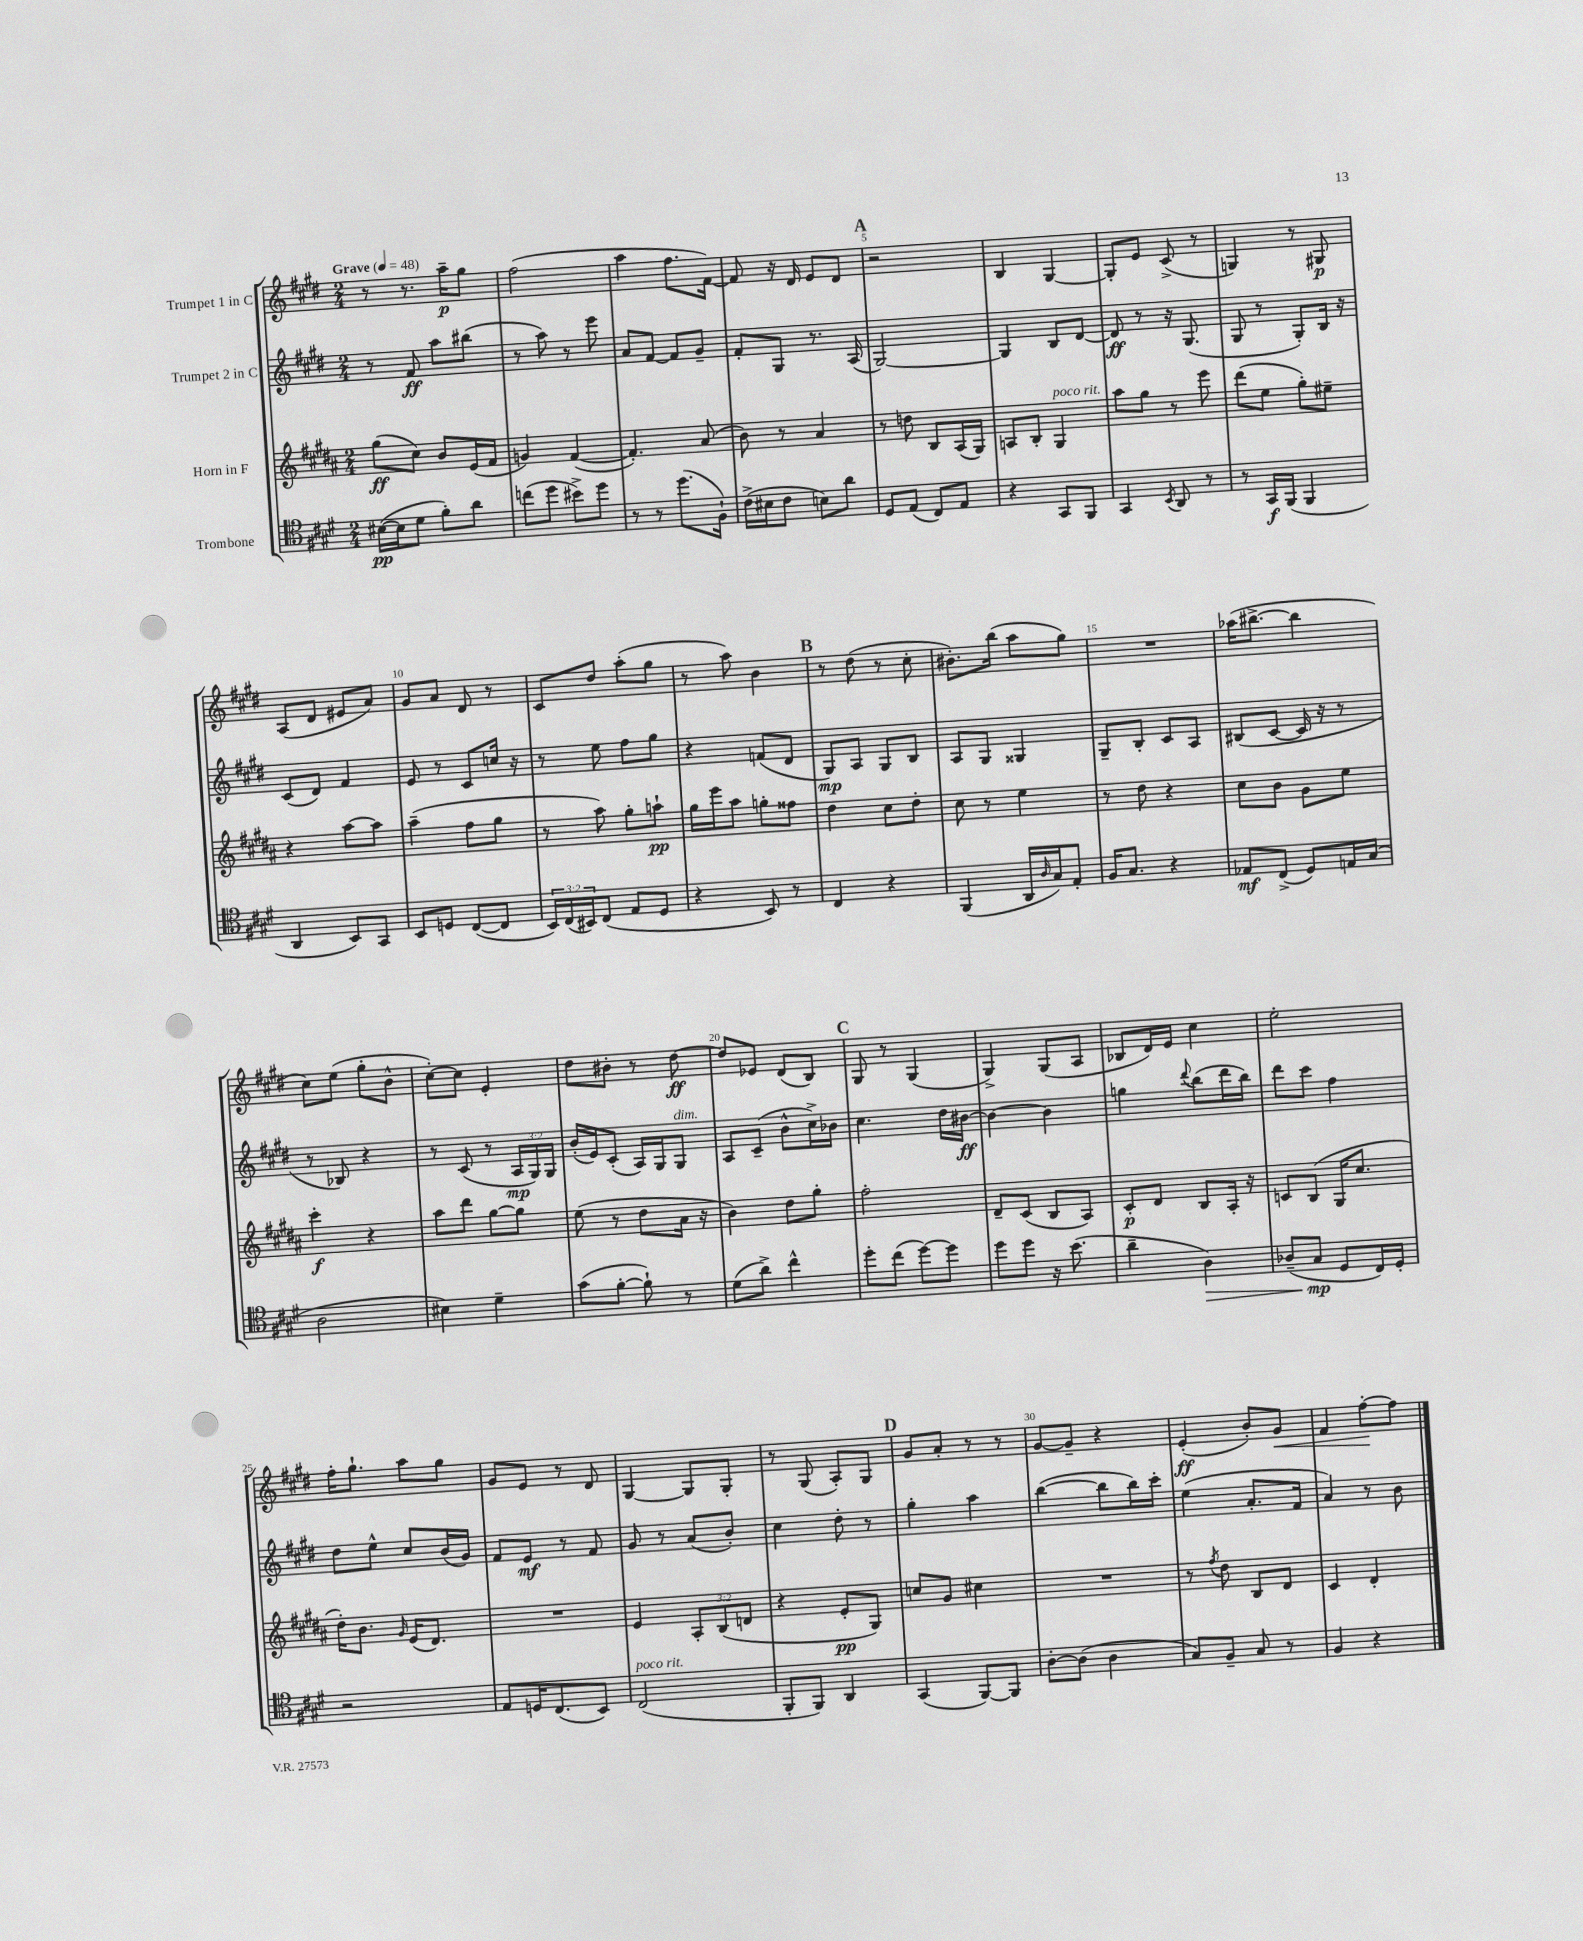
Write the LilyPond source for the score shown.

<<
\new StaffGroup <<
\new Staff = "s0" \with { instrumentName = "Trumpet 1 in C" } {
    \clef treble \key e \major \numericTimeSignature \time 2/4 \tempo "Grave" 4 = 48
    r8 r8. a''16--\p gis''8 |
    fis''2( |
    a''4 fis''8. fis'16~) |
    fis'8 r16 dis'16 e'8 dis'8 |
    \mark \markup { \bold "A" } r2 |
    b4 gis4~ |
    gis8-. e'8 cis'8->( r8 |
    g4) r8 gis8\p |
    a8( dis'8 eis'8 a'8) |
    gis'8 a'8 dis'8 r8 |
    cis'8 dis''8 a''8-.( gis''8 |
    r8 a''8) b'4 |
    \mark \markup { \bold "B" } r8 dis''8( r8 cis''8-. |
    bis'8.-.) b''16( a''8 gis''8) |
    R2 |
    aes''16( bis''8.~-> bis''4 |
    cis''8) e''8( gis''8-. b'8-^ |
    cis''8~-.) cis''8 e'4-. |
    dis''8 bis'8-. r8 dis''8~\ff |
    dis''8 ees'8 dis'8( b8) |
    \mark \markup { \bold "C" } gis8 r8 gis4( |
    gis4->) gis8( a8 |
    bes8 dis'16) e'16 cis''4 |
    e''2-. |
    fis''16-. gis''8.-! a''8 gis''8 |
    gis'8 e'8 r8 dis'8 |
    gis4~ gis8 gis8-. |
    r8 gis8( a8-.) gis8 |
    \mark \markup { \bold "D" } gis'8 a'8-. r8 r8 |
    gis'8~ gis'8-- r4 |
    e'4-.\ff( b'8-.) gis'8\< |
    fis'4 fis''8~-.\! fis''8 \bar "|." |
}
\new Staff = "s1" \with { instrumentName = "Trumpet 2 in C" } {
    \clef treble \key e \major \numericTimeSignature \time 2/4 \override Staff.TupletNumber.text = #tuplet-number::calc-fraction-text
    r8 fis'8\ff a''8 bis''8( |
    r8 a''8) r8 e'''8 |
    a'8 fis'8~ fis'8 gis'8-- |
    fis'8-. gis8 r8. a16( |
    \mark \markup { \bold "A" } gis2~) |
    gis4 b8 dis'8~ |
    dis'8\ff r8 r16 gis8.( |
    gis8 r8 gis8-.) b16 r16 |
    cis'8( dis'8) fis'4 |
    e'8 r8 cis'8 c''16 r16 |
    r8 e''8 fis''8 gis''8 |
    r4 f'8( dis'8 |
    \mark \markup { \bold "B" } gis8\mp) a8 gis8 b8 |
    a8 gis8 gisis4 |
    gis8-- b8-. cis'8 a8 |
    bis8( cis'8~ cis'16 r16 r8 |
    r8 bes8) r4 |
    r8 cis'8( r8 \tuplet 3/2 { a16\mp gis16) gis16 } |
    b'16-.( e'16) cis'8-.( a16) gis16 gis8^\markup { \italic "dim." } |
    a8 cis'8--( b'8-^ cis''16->) bes'16 |
    \mark \markup { \bold "C" } cis''4. dis''16 bis'16~\ff |
    bis'4~ bis'4 |
    g''4 \appoggiatura { dis'''8 } b''8( dis'''16 b''16) |
    dis'''8 cis'''8 fis''4 |
    dis''8 e''8-^ cis''8 b'16( gis'16) |
    fis'8 e'8\mf r8 fis'8 |
    gis'8 r8 a'8( b'8-.) |
    cis''4 dis''8-. r8 |
    \mark \markup { \bold "D" } gis''4-. a''4 |
    b''4~( b''8 b''16) cis'''16-. |
    e''4( a'8.-. fis'16 |
    a'4) r8 b'8 \bar "|." |
}
\new Staff = "s2" \with { instrumentName = "Horn in F" } {
    \clef treble \key b \major \numericTimeSignature \time 2/4 \override Staff.TupletNumber.text = #tuplet-number::calc-fraction-text
    gis''8\ff( cis''8) b'8 e'16( fis'16 |
    g'4) fis'4~( |
    fis'4.-.) ais'8( |
    b'8) r8 ais'4 |
    \mark \markup { \bold "A" } r8 d''8 b8 ais16( gis16) |
    a8 b8-. gis4^\markup { \italic "poco rit." } |
    ais''8 gis''8 r8 e'''8 |
    dis'''8( e''8 gis''8-.) eis''8-- |
    r4 ais''8~ ais''8 |
    ais''4--( fis''8 gis''8 |
    r8 ais''8) gis''8-. a''8-!\pp |
    gis''16 e'''16 ais''8 g''8-. fisis''8 |
    \mark \markup { \bold "B" } dis''4 cis''8 dis''8-. |
    cis''8 r8 e''4 |
    r8 dis''8 r4 |
    cis''8 b'8 gis'8 e''8 |
    cis'''4-.\f r4 |
    ais''8 dis'''8 gis''8~ gis''8 |
    e''8( r8 dis''8 ais'16 r16 |
    b'4) dis''8 gis''8-. |
    \mark \markup { \bold "C" } fis''2-. |
    dis'8-- cis'8( b8 ais8) |
    cis'8-.\p dis'8 b8 ais16-. r16 |
    c'8 b8( gis16 cis''8. |
    dis''16-.) b'8. \grace { gis'16 } e'16( dis'8.) |
    R2 |
    e'4 \tuplet 3/2 { ais8-. b8( d'8 } |
    r4 e'8-.\pp gis8) |
    \mark \markup { \bold "D" } c''8 gis'8 cis''4 |
    R2 |
    r8 \acciaccatura { fis''8 } dis''8 b8 dis'8 |
    cis'4 dis'4-. \bar "|." |
}
\new Staff = "s3" \with { instrumentName = "Trombone" } {
    \clef tenor \key e \major \numericTimeSignature \time 2/4 \override Staff.TupletNumber.text = #tuplet-number::calc-fraction-text
    bis16~\pp( bis16 dis'8 fis'8-.) a'8 |
    c''8( dis''8 bis'8->) dis''8 |
    r8 r8 dis''8.( fis16-!) |
    cis'16->( bis16 cis'8 b8) a'8 |
    \mark \markup { \bold "A" } dis8 e8( cis8) e8 |
    r4 gis,8 fis,8 |
    gis,4 \acciaccatura { b,8 } a,8 r8 |
    r8 gis,16\f fis,16( fis,4 |
    a,4 b,8) gis,8 |
    b,8 d8 cis8~( cis8 |
    \tuplet 3/2 { b,16) cis16( bis,16) } cis8( e8 dis8 |
    r4 b,8) r8 |
    \mark \markup { \bold "B" } cis4 r4 |
    fis,4( a,16 \grace { a16 } gis16) e8-. |
    fis16 gis8. r4 |
    ees8\mf cis8->( dis8) e16 gis16( |
    a2 |
    bis4) dis'4-- |
    gis'8( fis'8~-. fis'8-!) r8 |
    dis'8( a'8->) cis''4-^ |
    \mark \markup { \bold "C" } dis''8-. cis''8( dis''8~) dis''8 |
    dis''8 dis''8 r16 b'8.( |
    a'4-- a4\>) |
    aes8--( gis8\mp\! dis8 cis16) dis16-. |
    r2 |
    e8 d16 cis8.( b,8) |
    cis2^\markup { \italic "poco rit." }( |
    fis,8-. fis,8) a,4 |
    \mark \markup { \bold "D" } gis,4( fis,8~) fis,8 |
    a8~-. a8( a4 |
    gis8) fis8-- gis8 r8 |
    fis4 r4 \bar "|." |
}
>>
>>
\layout { \context { \Score \override BarNumber.break-visibility = ##(#f #t #t) barNumberVisibility = #(every-nth-bar-number-visible 5) } }
